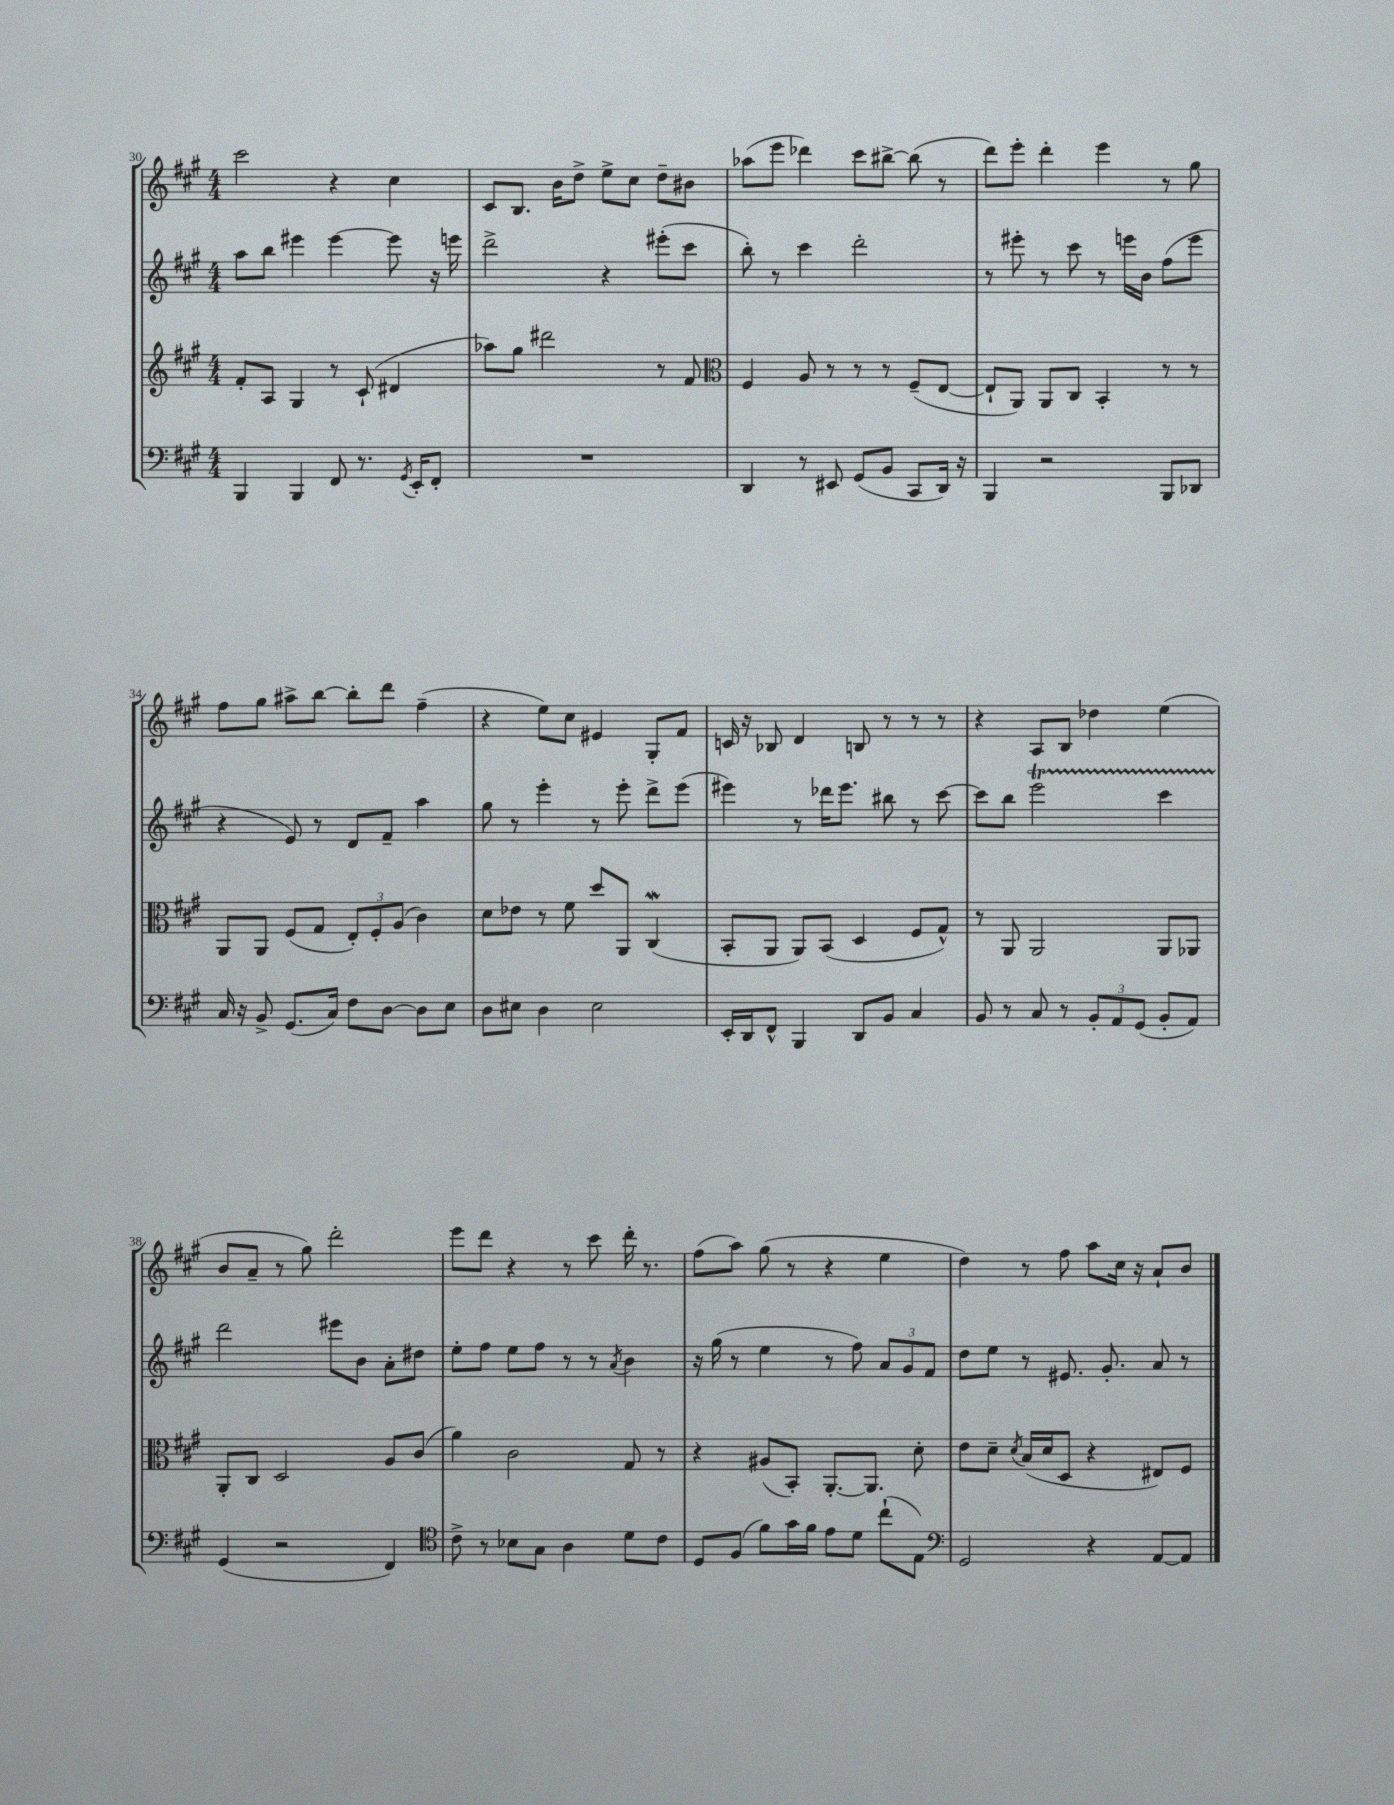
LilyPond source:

<<
\new StaffGroup <<
\new Staff = "s0" {
    \clef treble \key a \major \numericTimeSignature \time 4/4
    \autoBeamOff cis'''2 r4 cis''4 |
    cis'8[ b8.] b'16[ d''8]-> e''8[-> cis''8] d''8[-- bis'8] |
    aes''8[( e'''8] des'''4) cis'''8[ bis''8]~-> bis''8( r8 |
    d'''8[) e'''8]-. d'''4-. e'''4 r8 gis''8 |
    fis''8[ gis''8] ais''8[-> b''8]~ b''8[-. d'''8] fis''4--( |
    r4 e''8[) cis''8] eis'4 gis8[-. fis'8] |
    c'16 r16 bes8 d'4 b8 r8 r8 r8 |
    r4 a8[ b8] des''4 e''4( |
    b'8[ a'8]-- r8 gis''8) d'''2-. |
    e'''8[ d'''8] r4 r8 cis'''8 d'''16-. r8. |
    fis''8[( a''8]) gis''8( r8 r4 e''4 |
    d''4) r8 fis''8 a''8[ cis''16] r16 a'8[-! b'8] \bar "|." |
}
\new Staff = "s1" {
    \clef treble \key a \major \numericTimeSignature \time 4/4
    \autoBeamOff a''8[ b''8] eis'''4 eis'''4~ eis'''8 r16 e'''16 |
    d'''2-> r4 eis'''8[-.( cis'''8] |
    b''8-.) r8 cis'''4 d'''2-. |
    r8 eis'''8-. r8 cis'''8 r8 e'''16[ b'16] fis''8[( e'''8] |
    r4 e'8) r8 d'8[ fis'8]-- a''4 |
    gis''8 r8 e'''4-. r8 e'''8-. d'''8[-> e'''8]( |
    eis'''4) r8 des'''16[ eis'''8.] bis''8 r8 cis'''8~ |
    cis'''8[ b''8] e'''2\startTrillSpan cis'''4 |
    d'''2\stopTrillSpan eis'''8[ b'8] a'8[-. dis''8] |
    e''8[-. fis''8] e''8[ fis''8] r8 r8 \acciaccatura { a'8 } b'4 |
    r16 gis''16( r8 e''4 r8 fis''8) \tuplet 3/2 { a'8[ gis'8 fis'8] } |
    d''8[ e''8] r8 eis'8. gis'8.-. a'8 r8 \bar "|." |
}
\new Staff = "s2" {
    \clef treble \key a \major \numericTimeSignature \time 4/4
    \autoBeamOff fis'8[-. a8] gis4 r8 cis'8-!( dis'4 |
    aes''8[) gis''8] dis'''2 r8 fis'8 |
    \clef alto fis4 a8 r8 r8 r8 fis8[--( e8]~ |
    e8[-! a,8]) a,8[ cis8] b,4-. r8 r8 |
    a,8[ a,8] fis8[( gis8] \tuplet 3/2 { e8[-.) fis8-. a8]( } cis'4) |
    d'8[ ees'8] r8 fis'8 d''8[ a,8] cis4\mordent( |
    b,8[-. a,8] a,8[) b,8]( d4 fis8[ gis8]-^) |
    r8 a,8 a,2 a,8[ aes,8] |
    a,8[-. cis8] d2 a8[ cis'8]( |
    a'4) cis'2 gis8 r8 |
    r4 ais8[( b,8]-.) a,8.[~-. a,8.] d'8-. |
    e'8[ d'8]-- \acciaccatura { d'8 } b16[( d'16 d8] r4 eis8[) fis8] \bar "|." |
}
\new Staff = "s3" {
    \clef bass \key a \major \numericTimeSignature \time 4/4
    \autoBeamOff b,,4 b,,4 fis,8 r8. \acciaccatura { gis,8 } e,16[-. fis,8]-. |
    R1 |
    d,4 r8 eis,8 gis,8[( b,8] cis,8[ d,16]) r16 |
    b,,4 r2 b,,8[ des,8] |
    cis16 r16 b,8-> gis,8.[( cis16]) fis8[ d8]~ d8[ e8] |
    d8[ eis8] d4 eis2 |
    e,16[-. d,16 fis,8]-^ b,,4 d,8[ b,8] cis4 |
    b,8 r8 cis8 r8 \tuplet 3/2 { b,8[-. a,8 gis,8]( } b,8[-. a,8]) |
    gis,4( r2 fis,4) |
    \clef tenor cis'8-> r8 bes8[ gis8] a4 d'8[ cis'8] |
    d8[ fis8]( fis'8[) gis'16 fis'16] e'8[ d'8] cis''8[-!( e8]) |
    \clef bass gis,2 r4 a,8[~ a,8] \bar "|." |
}
>>
>>
\layout { \context { \Score currentBarNumber = #30 } }
